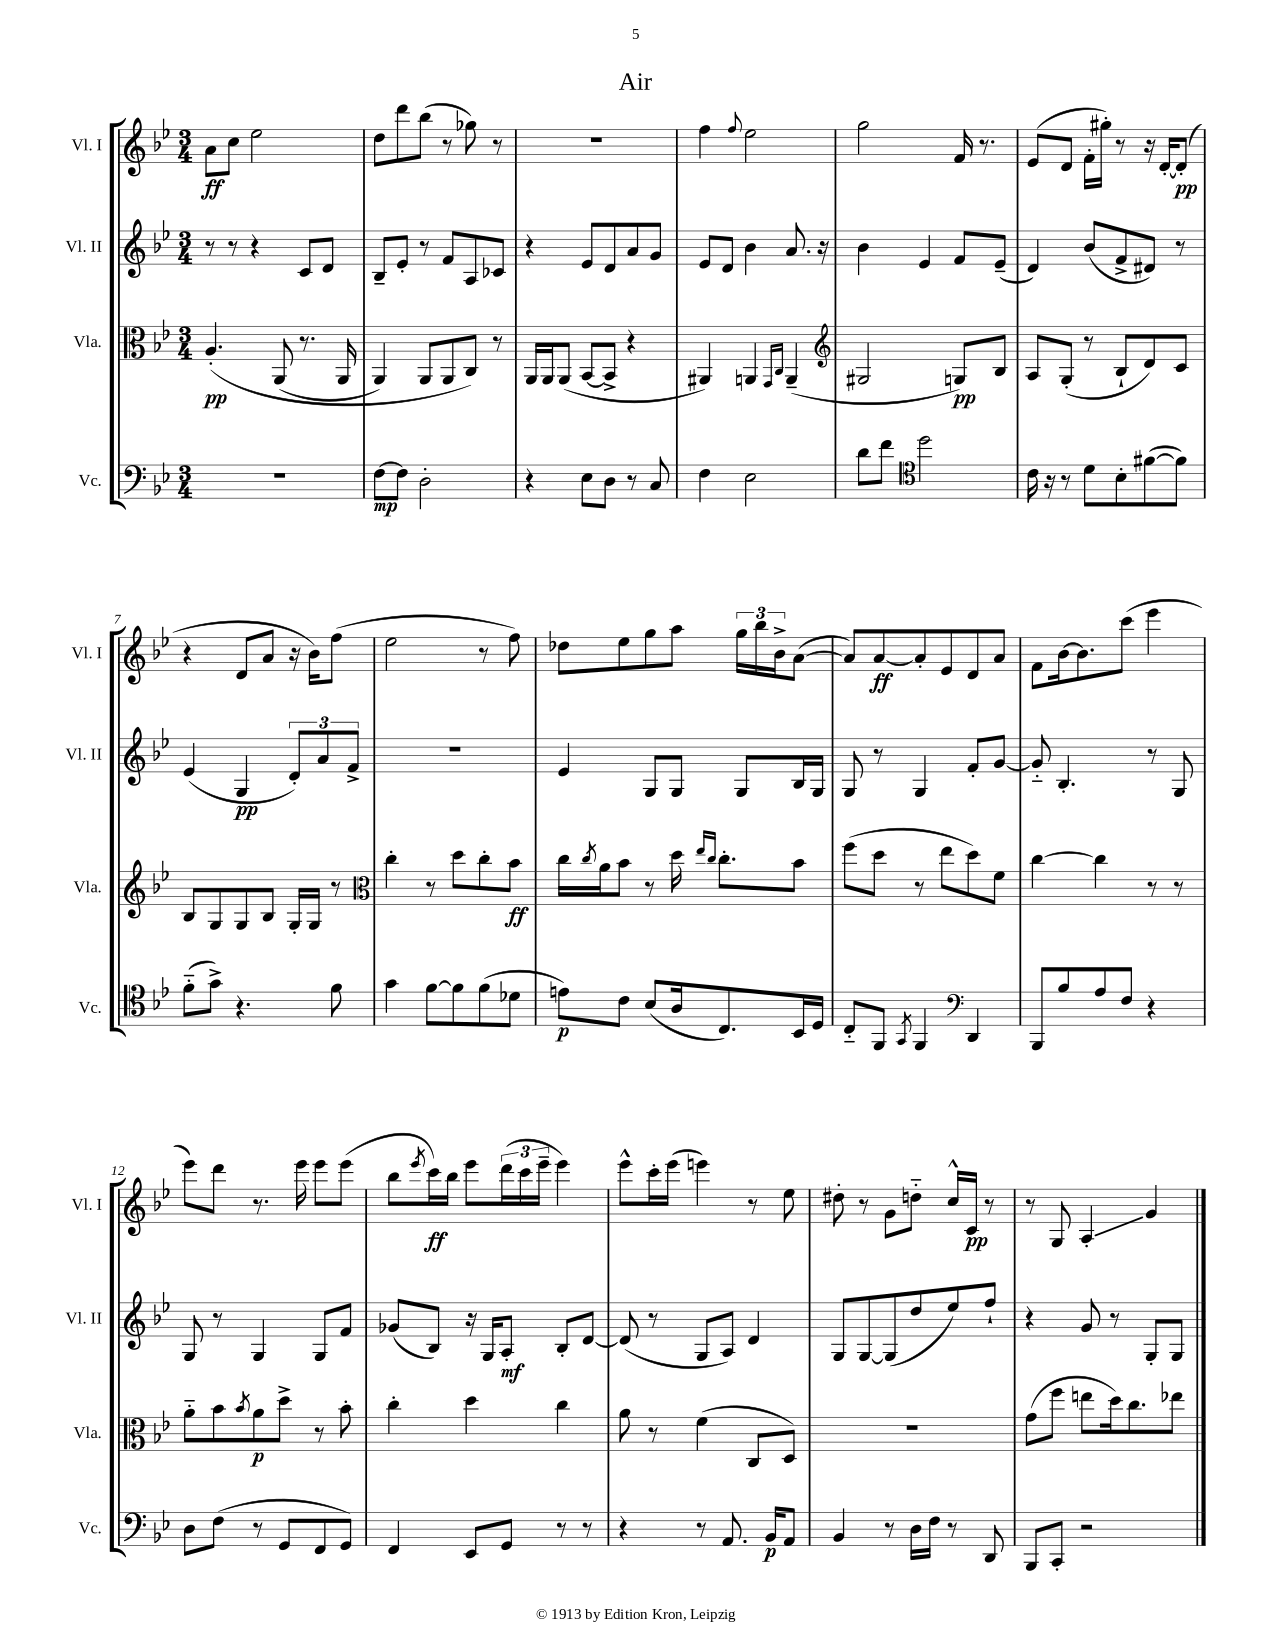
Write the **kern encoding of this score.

**kern	**kern	**kern	**kern
*staff4	*staff3	*staff2	*staff1
*clefF4	*clefC3	*clefG2	*clefG2
*k[b-e-]	*k[b-e-]	*k[b-e-]	*k[b-e-]
*M3/4	*M3/4	*M3/4	*M3/4
2.r	&(4.A'	8r	8a
.	.	8r	8cc
.	.	4r	2ee-
.	(8AA	.	.
.	8.r	8c	.
.	.	8d	.
.	16AA	.	.
=	=	=	=
[8F	4AA)	8B-~	8dd
8F]	.	8e-'	8ddd
2D'	8AA	8r	(8bb-
.	8AA	8f	8r
.	8C&)	8A	8gg-)
.	8r	8c-	8r
=	=	=	=
4r	16AA	4r	2.r
.	16AA	.	.
.	(8AA	.	.
8E-	[8BB-	8e-	.
8D	8BB-^]	8d	.
8r	4r	8a	.
8C	.	8g	.
=	=	=	=
4F	4AA#)	8e-	4ff
.	.	8d	.
.	.	.	8qqff
2E-	4AA	4b-	2ee-
.	16qqGG	.	.
.	16qqC	.	.
.	(4AA~	8.a	.
.	.	16r	.
=	=	=	=
*	*clefG2	*	*
8d	2G#	4b-	2gg
8f	.	.	.
*clefC4	*	*	*
2dd	.	4e-	.
.	8G)	8f	16f
.	.	.	8.r
.	8B-	(8e-~	.
=	=	=	=
16c	8A	4d)	(8e-
16r	.	.	.
8r	(8G'	.	8d
8d	8r	(8b-	16f'
.	.	.	16gg#')
8B-'	8B-`	8f^	8r
([8f#	8d)	8d#)	16r
.	.	.	[16d'
8f#])	8c	8r	(8d']
=	=	=	=
(8f'~	8B-	(4e-	4r
8g^)	8G	.	.
4.r	8G	4G	8d
.	8B-	.	8a
.	16G'	12d')	16r
.	16G	.	16b-)
.	.	12a	.
8f	8r	.	(8ff
.	.	12f^	.
=	=	=	=
*	*clefC3	*	*
4g	4cc'	2.r	2ee-
[8f	8r	.	.
8f]	8dd	.	.
(8f	8cc'	.	8r
8d-	8b-	.	8ff)
=	=	=	=
8e)	16cc	4e-	8dd-
.	8qcc	.	.
.	16a	.	.
8c	8b-	.	8ee-
(8B-	8r	8G	8gg
16A	16dd	8G	8aa
.	16qqee-	.	.
.	16qqcc	.	.
8.C)	8.cc'	.	.
.	.	8G	24gg
.	.	.	24bb-
.	.	.	24b-^
16BB-	8b-	16B-	([8a
16D	.	16G	.
=	=	=	=
8C'~	(8ff	8G	8a])
8FF	8dd	8r	[8a
8qGG	.	.	.
4FF	8r	4G	8a']
.	8ee-	.	8e-
*clefF4	*	*	*
4DD	8dd)	8f'	8d
.	8f	[8g	8a
=	=	=	=
8BBB-	[4cc	8g'~]	8f
8B-	.	4.B-'	[16b-
.	.	.	8.b-]
8A	4cc]	.	.
8F	.	.	(8ccc
4r	8r	8r	4eee-
.	8r	8G	.
=	=	=	=
8D	8a'~	8G	8eee-)
(8F	8b-	8r	8ddd
.	8qb-	.	.
8r	8a	4G	8.r
8GG	8dd^	.	.
.	.	.	16eee-
8FF	8r	8G	8eee-
8GG)	8b-'	8f	(8eee-
=	=	=	=
4FF	4cc'	(8g-	8bb-
.	.	.	8qeee-
.	.	8B-)	16ccc)
.	.	.	16bb-
8EE-	4dd	16r	8eee-
.	.	16G	.
8GG	.	8A'	(24ddd
.	.	.	24ccc
.	.	.	24eee-~
8r	4cc	8B-'	4eee-)
8r	.	[8d	.
=	=	=	=
4r	8a	(8d]	8eee-^^
.	8r	8r	16ccc'
.	.	.	(16eee-
8r	(4f	8G	4eee)
8.AA	.	8A)	.
.	8C	4d	8r
16BB-	.	.	.
8AA	8D)	.	8ee-
=	=	=	=
4BB-	2.r	8G	8dd#'
.	.	[8G	8r
8r	.	(8G]	8g
16D	.	8dd	8dd'~
16F	.	.	.
8r	.	8ee-)	16cc^^
.	.	.	16c
8DD	.	8ff`	8r
=	=	=	=
8BBB-	(8g	4r	8r
8CC'	8ff	.	8G
2r	8ee	8g	4A'
.	16dd)	8r	.
.	8.cc	.	.
.	.	8G'	4g
.	8ee-	8G	.
==	==	==	==
*-	*-	*-	*-
